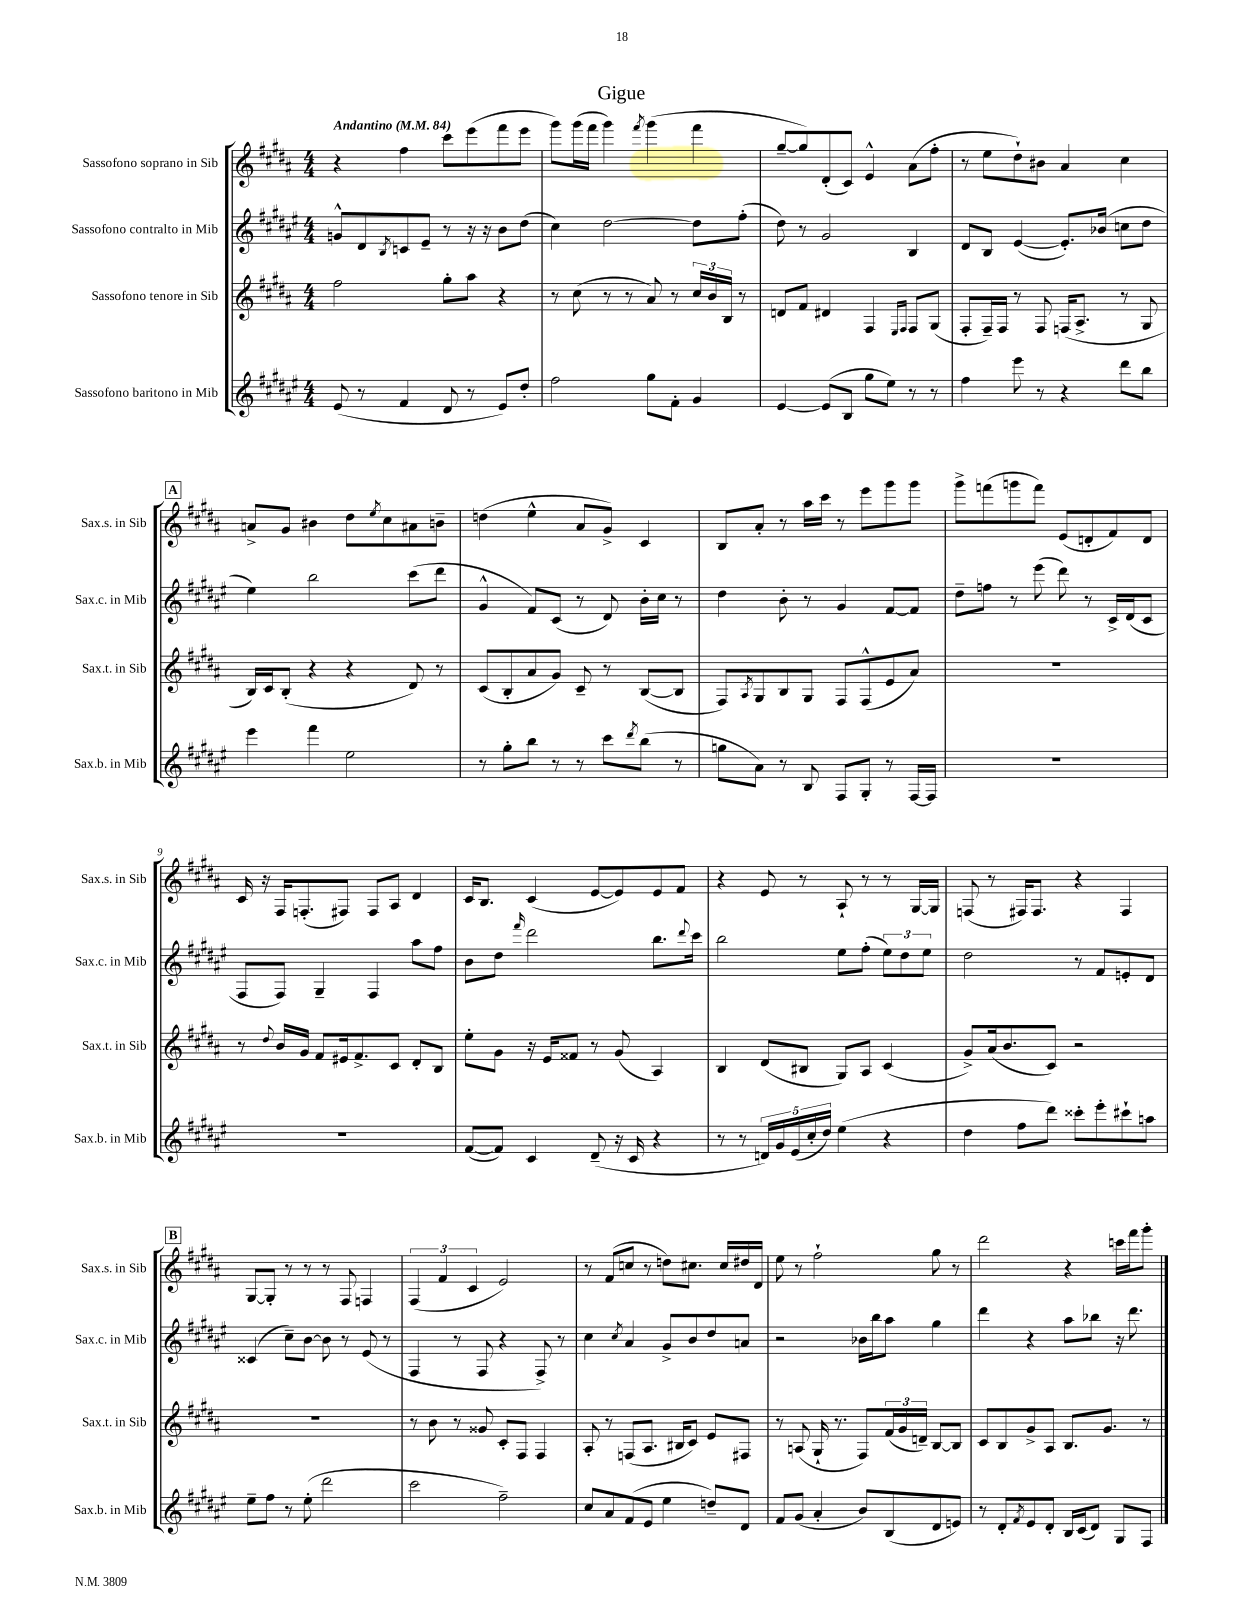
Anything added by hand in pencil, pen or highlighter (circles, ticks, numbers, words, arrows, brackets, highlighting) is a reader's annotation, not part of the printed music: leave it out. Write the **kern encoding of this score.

**kern	**kern	**kern	**kern
*staff4	*staff3	*staff2	*staff1
*clefG2	*clefG2	*clefG2	*clefG2
*k[f#c#g#d#a#e#]	*k[f#c#g#d#a#]	*k[f#c#g#d#a#e#]	*k[f#c#g#d#a#]
*M4/4	*M4/4	*M4/4	*M4/4
*MM84	*MM84	*MM84	*MM84
(8e#	2ff#	8g^^	4r
8r	.	8d#	.
.	.	8qB	.
4f#	.	8c	4ff#
.	.	8e#~	.
8d#	8gg#'	8r	8ccc#
8r	8aa#	16r	(8eee
.	.	16r	.
8e#)	4r	8b	8fff#
8dd#'	.	(8dd#	8eee
=	=	=	=
2ff#	8r	4cc#)	8ggg#)
.	(8cc#	.	(16ggg#
.	.	.	16fff#
.	8r	[2dd#	4ggg#)
.	8r	.	.
.	.	.	8qfff#
8gg#	8a#)	.	(4ggg#
8f#'	8r	.	.
4g#	24cc#	8dd#]	4fff#
.	24b	.	.
.	24B	.	.
.	8r	(8ff#'	.
=	=	=	=
[4e#	8d	8dd#)	[8gg#~
.	8f#	8r	8gg#])
(8e#]	4d#	2g#	(8d#'
8B	.	.	8c#)
8gg#	4F#	.	4e^^
8ee#)	.	.	.
.	16qqE	.	.
.	16qqF#	.	.
8r	8F#	4B	(8a#
8r	(8G#	.	8ff#'
=	=	=	=
4ff#	8F#'	8d#	8r
.	16F#~)	8B	8ee
.	16F#	.	.
8eee#	8r	([4e#	8dd#`)
8r	8F#	.	8b#
4r	(16F	8.e#'])	4a#
.	8.A#^	.	.
.	.	(16b-	.
8ddd#	8r	8cc	4cc#
8bb	8G#	8dd#	.
=	=	=	=
4eee#	16B)	4ee#)	8a^
.	16c#	.	.
.	(8B'	.	8g#
4fff#	4r	2bb	4b#
2ee#	4r	.	8dd#
.	.	.	8qee
.	.	.	8cc#
.	8d#)	(8ccc#	8a#
.	8r	8ddd#	8b~
=	=	=	=
8r	(8c#	4g#^^	(4dd
8gg#'	8B'	.	.
8bb	8a#	8f#)	4ee^^
8r	8g#)	(8c#	.
8r	8c#~	8r	8a#
8ccc#	8r	8d#)	8g#^)
8qddd#	.	.	.
(8bb	([8B	16b'	4c#
.	.	16cc#	.
8r	8B]	8r	.
=	=	=	=
8gg	8F#)	4dd#	8B
.	8qA#	.	.
8a#)	8G#	.	8a#'
8r	8B	8b'	8r
8B	8G#	8r	16aa#
.	.	.	16ccc#
8F#	8F#	4g#	8r
8G#'	(8F#^^	.	8eee
8r	8e	[8f#	8ggg#
[16F#	8a#)	8f#]	8ggg#
16F#]	.	.	.
=	=	=	=
1r	1r	8dd#~	8ggg#^
.	.	8ff	(8fff
.	.	8r	8ggg
.	.	(8eee#	8fff)
.	.	8ddd#)	(8e
.	.	8r	8d'
.	.	16c#^	8f#)
.	.	(16d#	.
.	.	8c#	8d
=	=	=	=
1r	8r	8F#	16c#
.	.	.	16r
.	8qqdd#	.	.
.	16b	8F#)	16F#
.	16g#	.	(8.F'
.	8f#	4G#~	.
.	16e#	.	8F#)
.	8.f#^	.	.
.	.	4F#	8F#
.	8c#	.	8A#
.	8d#'	8aa#	4d#
.	8B	8ff#	.
=	=	=	=
([8f#	8ee'	8b	16c#
.	.	.	8.B
8f#])	8g#	8dd#	.
.	.	16qqfff#	.
4c#	16r	2ddd#	(4c#
.	16e	.	.
.	8f##	.	.
(8d#~	8r	.	[8e
16r	(8g#	.	8e])
16c#	.	.	.
4r	4A#)	8.bb	8e
.	.	.	8f#
.	.	8qqddd#	.
.	.	16ccc#	.
=	=	=	=
8r	4B	2bb	4r
8r	.	.	.
20d)	(8d#	.	8e
20g#	.	.	.
(20e#	.	.	.
.	8B#	.	8r
20cc#'	.	.	.
20dd#)	.	.	.
(4ee#	8G#)	8ee#	8A#`
.	8A#	(8ff#'	8r
4r	(4c#	12ee#)	8r
.	.	12dd#	.
.	.	.	[16G#
.	.	12ee#	.
.	.	.	16G#]
=	=	=	=
4dd#	8g#^)	2dd#	(8F
.	(16a#	.	8r
.	8.b	.	.
8ff#	.	.	16F#)
.	.	.	8.F#
8ddd#)	8c#)	.	.
8ccc##'	2r	8r	4r
8eee#'	.	8f#	.
8ccc#`	.	8e'	4F#
8aa	.	8d#	.
=	=	=	=
8ee#~	1r	(4c##	[8G#
8ff#	.	.	8G#']
8r	.	8cc#~)	8r
(8ee#'	.	[8b	8r
2ddd#	.	8b]	8r
.	.	8r	8F#
.	.	(8e#	4F
.	.	8r	.
=	=	=	=
2ccc#	8r	4F#	(6F#
.	8b	.	.
.	.	.	6f#
.	8r	8r	.
.	.	.	6c#
.	8g##	8F#	.
2ff#~)	8c#'	4r	2e)
.	8F#	.	.
.	4F#	8F#^)	.
.	.	8r	.
=	=	=	=
8cc#	8A#'	4cc#	8r
8a#	8r	.	(8f#
.	.	8qcc#	.
(8f#	(8F	4a#	8cc
8e#	8.A#	.	8r
4ee#	.	8g#^	8dd)
.	16B#	.	.
.	8c#)	8b	8.cc#
8dd~)	8e	8dd#	.
.	.	.	16cc#
8d#	8F#	8a	16dd#
.	.	.	16d#
=	=	=	=
8f#	8r	2r	8ee
(8g#	(8A	.	8r
4a#'	16G#`	.	2ff#`
.	8.r	.	.
8b)	8F#)	16b-	.
.	.	16bb	.
(8B	(24f#	8aa#	.
.	24g#	.	.
.	24d~)	.	.
8d#	[8B	4gg#	8gg#
8e)	8B]	.	8r
=	=	=	=
8r	8c#	4ddd#	2ddd#
8d#'	8B	.	.
8qf#	.	.	.
8e#	8g#^	4r	.
8d#'	8A#	.	.
16B	8.B	8aa#	4r
(16c#	.	.	.
8d#)	.	8bb-	.
.	8.g#	.	.
8G#	.	16r	16ccc
.	.	8.ddd#	16fff#
8F#	8r	.	8ggg#'
==	==	==	==
*-	*-	*-	*-
